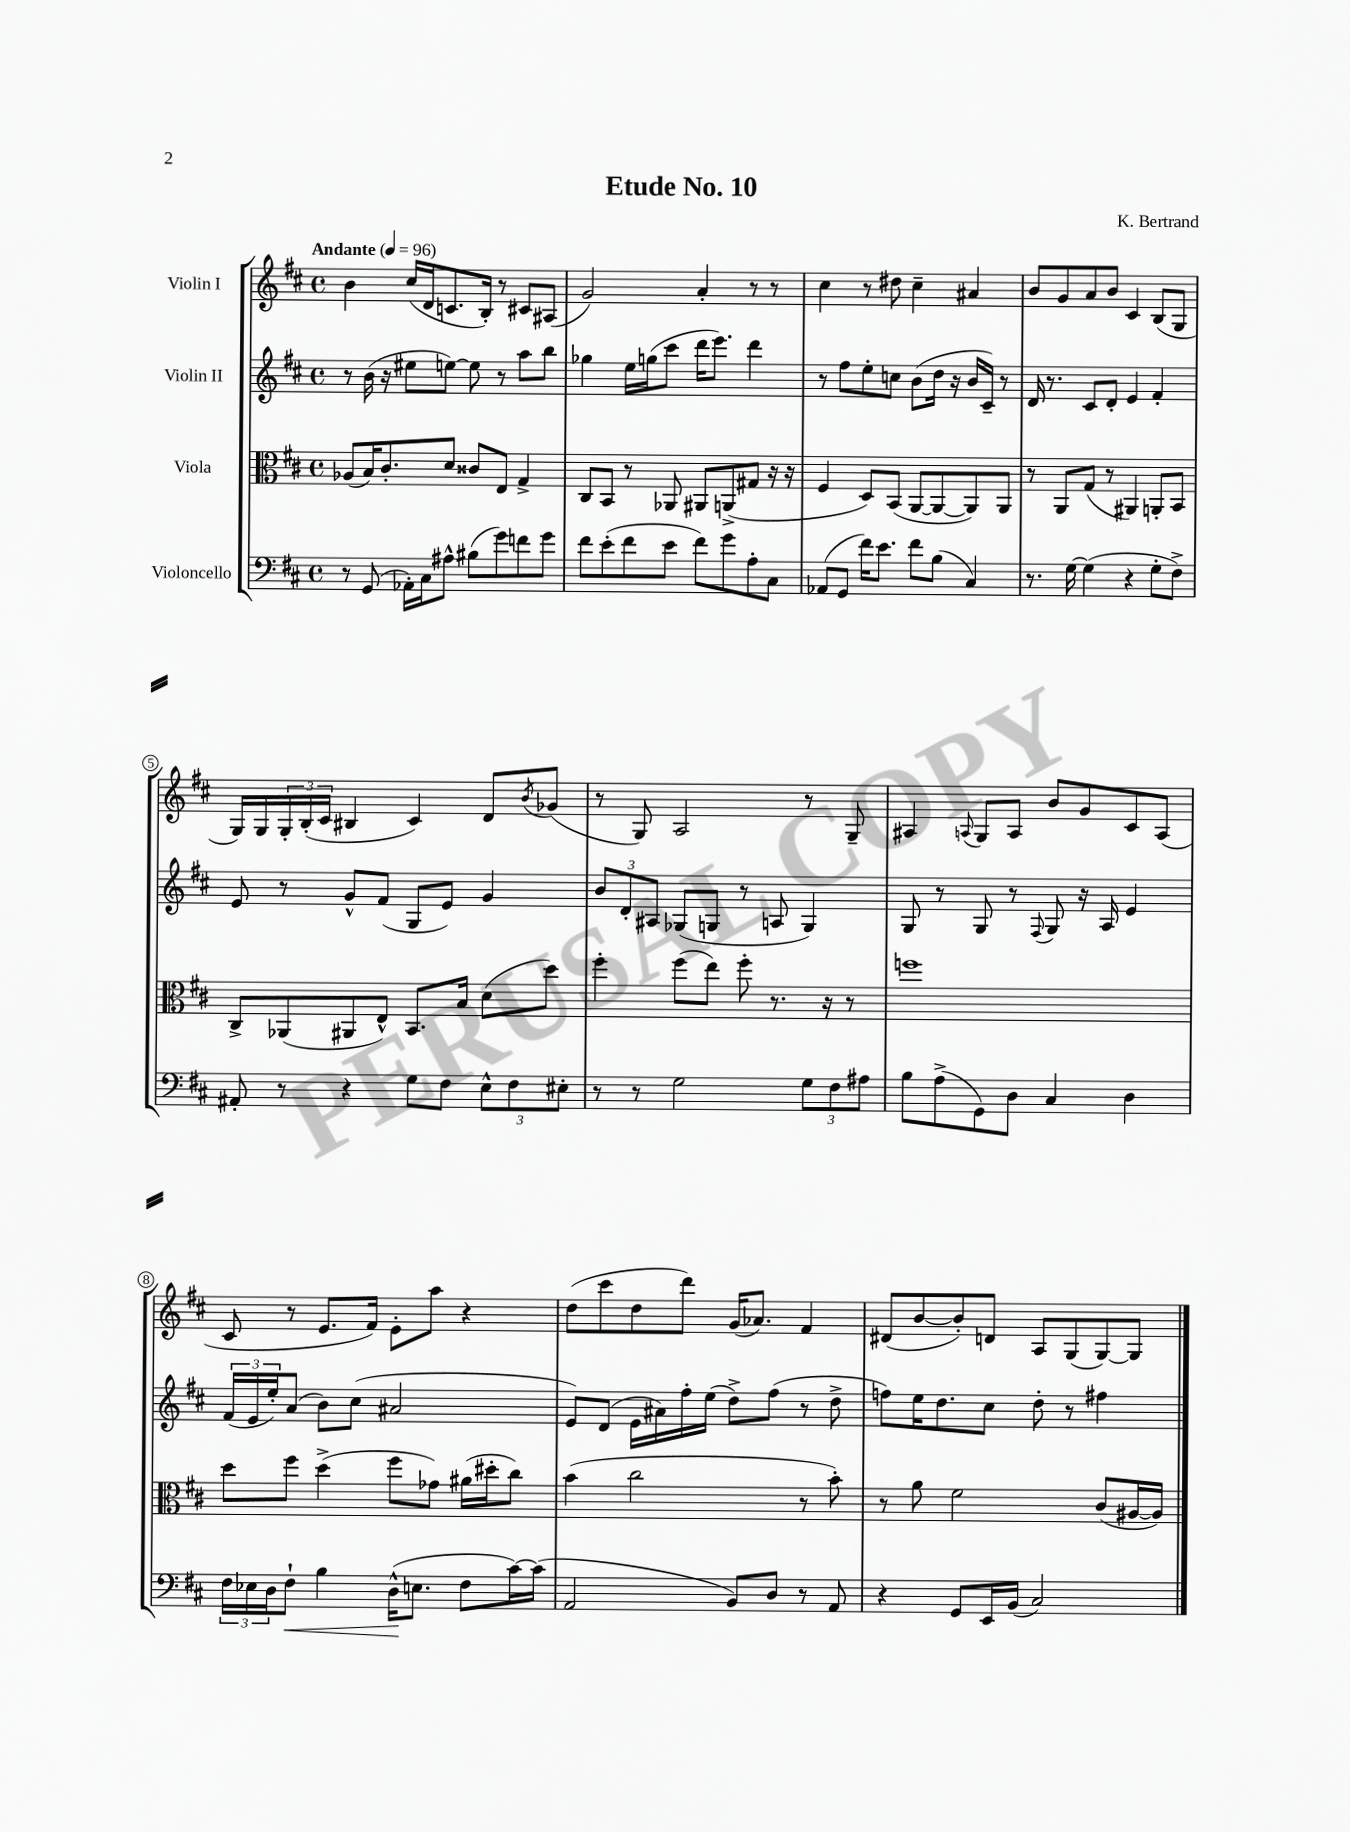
\header { title = "Etude No. 10" composer = "K. Bertrand" }
<<
\new StaffGroup <<
\new Staff = "s0" \with { instrumentName = "Violin I" } {
    \clef treble \key d \major \defaultTimeSignature \time 4/4 \tempo "Andante" 4 = 96
    b'4 cis''16( d'16 c'8. b16-.) r8 cis'8 ais8( |
    g'2) a'4-. r8 r8 |
    cis''4 r8 dis''8 cis''4-- ais'4 |
    b'8 g'8 a'8 b'8 cis'4 b8( g8 |
    g16) g16 \tuplet 3/2 { g16-. b16-.( cis'16 } bis4 cis'4) d'8 \acciaccatura { b'8 } ges'8( |
    r8 g8) a2 r8 g8-- |
    ais4 \appoggiatura { a8 } g8 a8 b'8 g'8 cis'8 a8( |
    cis'8 r8 e'8. fis'16) e'8-. a''8 r4 |
    d''8( cis'''8 d''8 d'''8) g'16( aes'8.) fis'4 |
    dis'8( b'8~ b'8-.) d'8 a8 g8( g8~) g8 \bar "|." |
}
\new Staff = "s1" \with { instrumentName = "Violin II" } {
    \clef treble \key d \major \defaultTimeSignature \time 4/4
    r8 b'16( r16 eis''8 e''8~) e''8 r8 a''8 b''8 |
    ges''4 e''16 g''16( cis'''8 d'''16 e'''8.) d'''4 |
    r8 fis''8 e''8-. c''8 b'8( d''16 r16 b'16 cis'16--) r8 |
    d'16 r8. cis'8 d'8-. e'4 fis'4-. |
    e'8 r8 g'8-^ fis'8( g8 e'8) g'4 |
    \tuplet 3/2 { b'8 d'8-. ais8 } ges8( g8 r8 a8 g4) |
    g8 r8 g8 r8 \appoggiatura { fis8 } g8 r16 a16 e'4 |
    \tuplet 3/2 { fis'16( e'16 e''16-.) } a'8( b'8) cis''8( ais'2 |
    e'8) d'8( e'16 ais'16) fis''16-. e''16( d''8->) fis''8( r8 d''8-> |
    f''8) e''16 d''8. cis''8 d''8-. r8 fis''4 \bar "|." |
}
\new Staff = "s2" \with { instrumentName = "Viola" } {
    \clef alto \key d \major \defaultTimeSignature \time 4/4
    aes8( b16) cis'8.-. d'8 cisis'8 e8 g4-> |
    cis8 b,8 r8 aes,8 ais,8 a,8->( gis8 r16 r16 |
    fis4 d8) b,8( a,8~ a,8~ a,8) a,8 |
    r8 a,8 g8( r8 ais,4) a,8-. b,8 |
    cis8-> aes,8( ais,8 e8-^) b,8. b16 d'8( d''8) |
    fis''4-. fis''8( e''8) fis''8-. r8. r16 r8 |
    f''1 |
    d''8 fis''8 d''4->( fis''8 ges'8) ais'16( dis''16-. cis''8) |
    b'4( cis''2 r8 b'8-.) |
    r8 a'8 fis'2 cis'8( ais16~ ais16) \bar "|." |
}
\new Staff = "s3" \with { instrumentName = "Violoncello" } {
    \clef bass \key d \major \defaultTimeSignature \time 4/4
    r8 g,8( aes,16-.) cis16 ais8-^ bis8( g'8) f'8 g'8 |
    fis'8 e'8-.( fis'8 e'8 fis'8) g'8 a8-. cis8 |
    aes,8( g,8 fis'16) e'8. fis'8 b8( cis4) |
    r8. g16~ g4( r4 g8-. fis8->) |
    ais,8-. r8 r4 g8 fis8 \tuplet 3/2 { e8-^ fis8 eis8-. } |
    r8 r8 g2 \tuplet 3/2 { g8 fis8 ais8 } |
    b8 a8->( g,8) d8 cis4 d4 |
    \tuplet 3/2 { fis16 ees16 d16 } fis8-!\< b4 d16-^\!( e8. fis8 cis'16~) cis'16( |
    a,2 b,8) d8 r8 a,8 |
    r4 g,8 e,16 b,16( cis2) \bar "|." |
}
>>
>>
\layout { \context { \Score \override BarNumber.stencil = #(make-stencil-circler 0.1 0.3 ly:text-interface::print) } }
